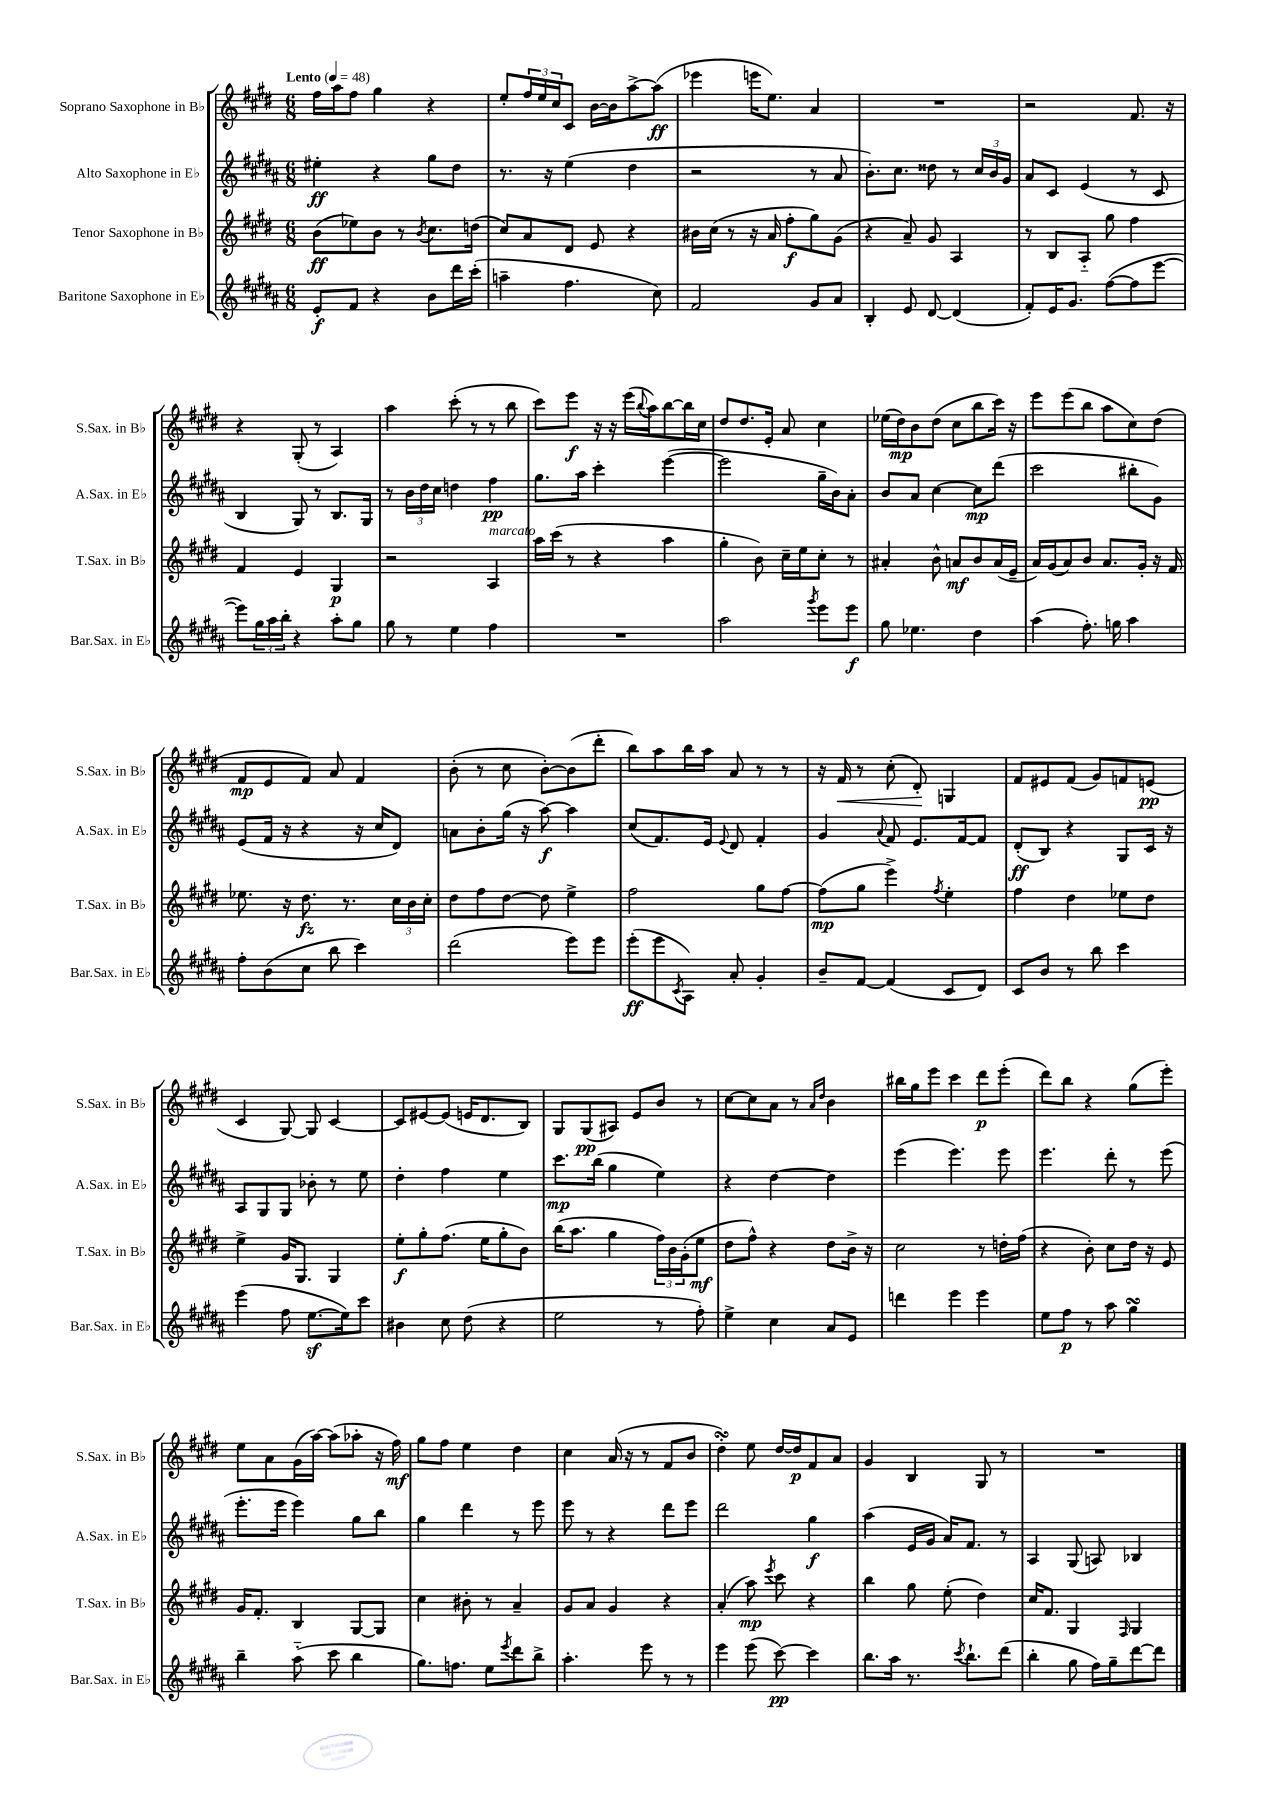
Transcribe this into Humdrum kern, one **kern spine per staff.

**kern	**kern	**kern	**kern
*staff4	*staff3	*staff2	*staff1
*clefG2	*clefG2	*clefG2	*clefG2
*k[f#c#g#d#a#]	*k[f#c#g#d#]	*k[f#c#g#d#a#]	*k[f#c#g#d#]
*M6/8	*M6/8	*M6/8	*M6/8
*MM48	*MM48	*MM48	*MM48
8e'	(8b	4ee#'	16ff#
.	.	.	16aa
8f#	8ee-)	.	8ff#
4r	8b	4r	4gg#
.	8r	.	.
.	8qb	.	.
8b	8.cc#	8gg#	4r
16ddd#	.	8dd#	.
(16ccc#'	(16dd	.	.
=	=	=	=
4aa~	8cc#)	8.r	8ee'
.	8a	.	24ff#
.	.	.	24ee
.	.	16r	.
.	.	.	24cc#
4.ff#	8d#	(4ee	8c#
.	8e	.	[16b
.	.	.	16b]
.	4r	4dd#	[8aa^
8cc#)	.	.	(8aa]
=	=	=	=
2f#	16b#	2r	4eee-
.	(16cc#	.	.
.	8r	.	.
.	16r	.	16eee
.	16a	.	8.ee)
.	8ff#'	.	.
8g#	8gg#)	8r	4a
8a#	(8g#	8a#	.
=	=	=	=
4B'	4r	8.b')	2.r
.	.	8.cc#	.
8e	8a~)	.	.
[8d#	8g#	8dd##	.
(4d#]	4A	8r	.
.	.	24cc#	.
.	.	24b	.
.	.	24g#	.
=	=	=	=
8f#')	8r	8a#	2r
16e	8B	8c#	.
8.g#	.	.	.
.	8A'~	(4e	.
([8ff#	8gg#	.	.
8ff#]	4ff#	8r	8.f#
[8eee	.	8c#	.
.	.	.	16r
=	=	=	=
8eee])	4f#	4B	4r
24gg#	.	.	.
24aa#	.	.	.
24bb'	.	.	.
4r	4e	8G#)	(8G#'
.	.	8r	8r
8aa#'	4G#	8.B	4A)
8gg#	.	.	.
.	.	16G#	.
=	=	=	=
8gg#	2r	8r	4aa
8r	.	24b	.
.	.	24dd#	.
.	.	24cc#	.
4ee	.	4dd	(8ccc#'
.	.	.	8r
4ff#	4A	4ff#	8r
.	.	.	8bb
=	=	=	=
2.r	16aa	8.gg#	8ccc#)
.	(16ccc#	.	.
.	8r	.	8eee
.	.	16aa#	.
.	4r	4ccc#'	16r
.	.	.	16r
.	.	.	(16eee
.	.	.	8qqbb
.	.	.	16aa)
.	4aa	([4eee	[8bb
.	.	.	16bb]
.	.	.	16cc#
=	=	=	=
2aa#	4gg#'	2eee]	8dd#
.	.	.	8.dd#
.	8b)	.	.
.	.	.	16e'
.	16cc#~	.	8a
.	16ee	.	.
8qggg#	.	.	.
8eee	8cc#'	16gg#~	4cc#
.	.	16b)	.
8eee	8r	8a#'	.
=	=	=	=
8gg#	4a#'	8b	(16ee-
.	.	.	16dd#)
4.ee-	.	8a#	8b
.	8b^^	[4cc#	(8dd#
.	8a	.	8cc#
4dd#	8b	8cc#]	8bb
.	(16a	(8ddd#	16ccc#)
.	16e~	.	16r
=	=	=	=
(4aa#	16a)	2ccc#	8eee
.	(16g#	.	.
.	8a)	.	(8eee
8.ff#')	8b	.	8bb
.	8.a	.	8aa
16gg	.	.	.
4aa#	.	8bb#'	8cc#)
.	16g#'	.	.
.	16r	8g#)	(8dd#
.	16f#	.	.
=	=	=	=
8ff#'	8.ee-	(8e	8f#
(8b	.	16f#	8e
.	16r	16r	.
8cc#	8.dd#	4r	8f#)
8bb	.	.	8a
.	8.r	.	.
4ccc#)	.	16r	4f#
.	.	16cc#	.
.	24cc#	8d#)	.
.	24b	.	.
.	24cc#'	.	.
=	=	=	=
(2ddd#	8dd#	8a	(8b'
.	8ff#	8b'	8r
.	[8dd#	(16gg#	8cc#
.	.	16r	.
.	8dd#]	[8aa#)	[8b')
8eee)	4ee^	4aa#]	(8b]
8eee	.	.	8ddd#'
=	=	=	=
(8eee'	2ff#	(8cc#	8bb)
8eee	.	8.f#)	8aa
8qc#	.	.	.
8A#)	.	.	16bb
.	.	16e	16aa
.	.	8qqe	.
8a#'	.	8d#	8a
4g#'	8gg#	4f#'	8r
.	[8ff#	.	8r
=	=	=	=
8b~	(8ff#]	4g#	16r
.	.	.	16f#
[8f#	8gg#	.	8r
.	.	8qqa#	.
(4f#]	4eee^)	8f#	(8cc#'
.	.	8.e	8d#')
.	8qff#	.	.
8c#	4ee'	.	4G
.	.	[16f#	.
8d#)	.	8f#]	.
=	=	=	=
8c#	4ff#	(8d#'	8f#
8b	.	8B)	8e#
8r	4dd#	4r	(8f#
8bb	.	.	8g#)
4ccc#	8ee-	8G#	8f
.	8dd#	16c#	(8e
.	.	16r	.
=	=	=	=
(4eee	4ee^	8A#	4c#
.	.	8G#	.
8ff#	16g#	8G#	[8G#)
.	8.G#	.	.
[8.ee	.	8b-'	8G#]
.	4G#	8r	[4c#
16ee])	.	.	.
8ccc#	.	8ee	.
=	=	=	=
4b#	8ee'	4dd#'	8c#]
.	8gg#'	.	[8e#
8cc#	(8.ff#	4ff#	(8e#]
(8dd#	.	.	16e
.	16ee	.	8.d#
4r	8gg#'	4ee	.
.	8b)	.	8B)
=	=	=	=
2ee	(16bb	8.ccc#	8G#
.	8.aa	.	.
.	.	.	(8G#
.	.	(16bb	.
.	4gg#	4gg#	8A#)
.	.	.	8e
8r	24ff#)	4ee)	8b
.	24b	.	.
.	(24g#'	.	.
8ff#')	8ee	.	8r
=	=	=	=
4ee^	8dd#	4r	[8cc#
.	8ff#^^)	.	8cc#]
4cc#	4r	[4dd#	8a
.	.	.	8r
.	.	.	16qqa
.	.	.	16qqdd#
8a#	8dd#	4dd#]	4b
8e	16b^	.	.
.	16r	.	.
=	=	=	=
4ddd	2cc#	(4eee	16bb#
.	.	.	16gg#
.	.	.	8eee
4eee	.	4.eee)	4ccc#
4eee	8r	.	8ddd#
.	16dd'	8eee	(8eee'
.	(16ff#	.	.
=	=	=	=
8ee	4r	4.eee	8ddd#)
8ff#	.	.	8bb
8r	8b')	.	4r
8aa#	8cc#	8ddd#'	.
4gg#	16dd#	8r	(8gg#
.	16r	.	.
.	8e	(8eee	8eee')
=	=	=	=
4bb~	16g#	8.eee'	8ee
.	8.f#'	.	.
.	.	.	8a
.	.	16eee	.
(8aa#'~	4B	4eee)	(16g#
.	.	.	[16aa)
8ccc#	.	.	(8aa]
4bb	[8G#	8gg#	8aa-'
.	8G#]	8bb	16r
.	.	.	16ff#)
=	=	=	=
8.gg#)	4cc#	4gg#	8gg#
.	.	.	8ff#
8.ff	.	.	.
.	8b#'	4ddd#	4ee
8ee	8r	.	.
8qeee	.	.	.
8ddd#	4a~	8r	4dd#
8bb^	.	8eee	.
=	=	=	=
4.aa#'	8g#	8eee	4cc#
.	8a	8r	.
.	4g#	4r	(16a
.	.	.	16r
8eee	.	.	8r
8r	4r	8ddd#	8f#
8r	.	8eee	8b
=	=	=	=
4eee	(4a'	2ddd#	4dd#')
(8eee	8aa)	.	8ee
.	8qeee	.	.
[8ccc#)	8ccc#	.	[16dd#
.	.	.	16dd#]
4ccc#]	4r	4gg#	8f#
.	.	.	8a
=	=	=	=
8.bb	4bb	(4aa#	4g#
16aa#	.	.	.
8.r	8gg#	16e	4B
.	.	16g#	.
.	(8ee'	16a#)	.
8qccc#	.	.	.
8.bb`	.	8.f#	.
.	4dd#)	.	8G#
(8ddd#	.	8r	8r
=	=	=	=
4bb'	16cc#	4A#	2.r
.	8.f#	.	.
8gg#	4G#	(8G#	.
16ff#)	.	8A)	.
16gg#~	.	.	.
.	16qqF#	.	.
[8ddd#	4G#	4B-	.
8ddd#]	.	.	.
==	==	==	==
*-	*-	*-	*-
